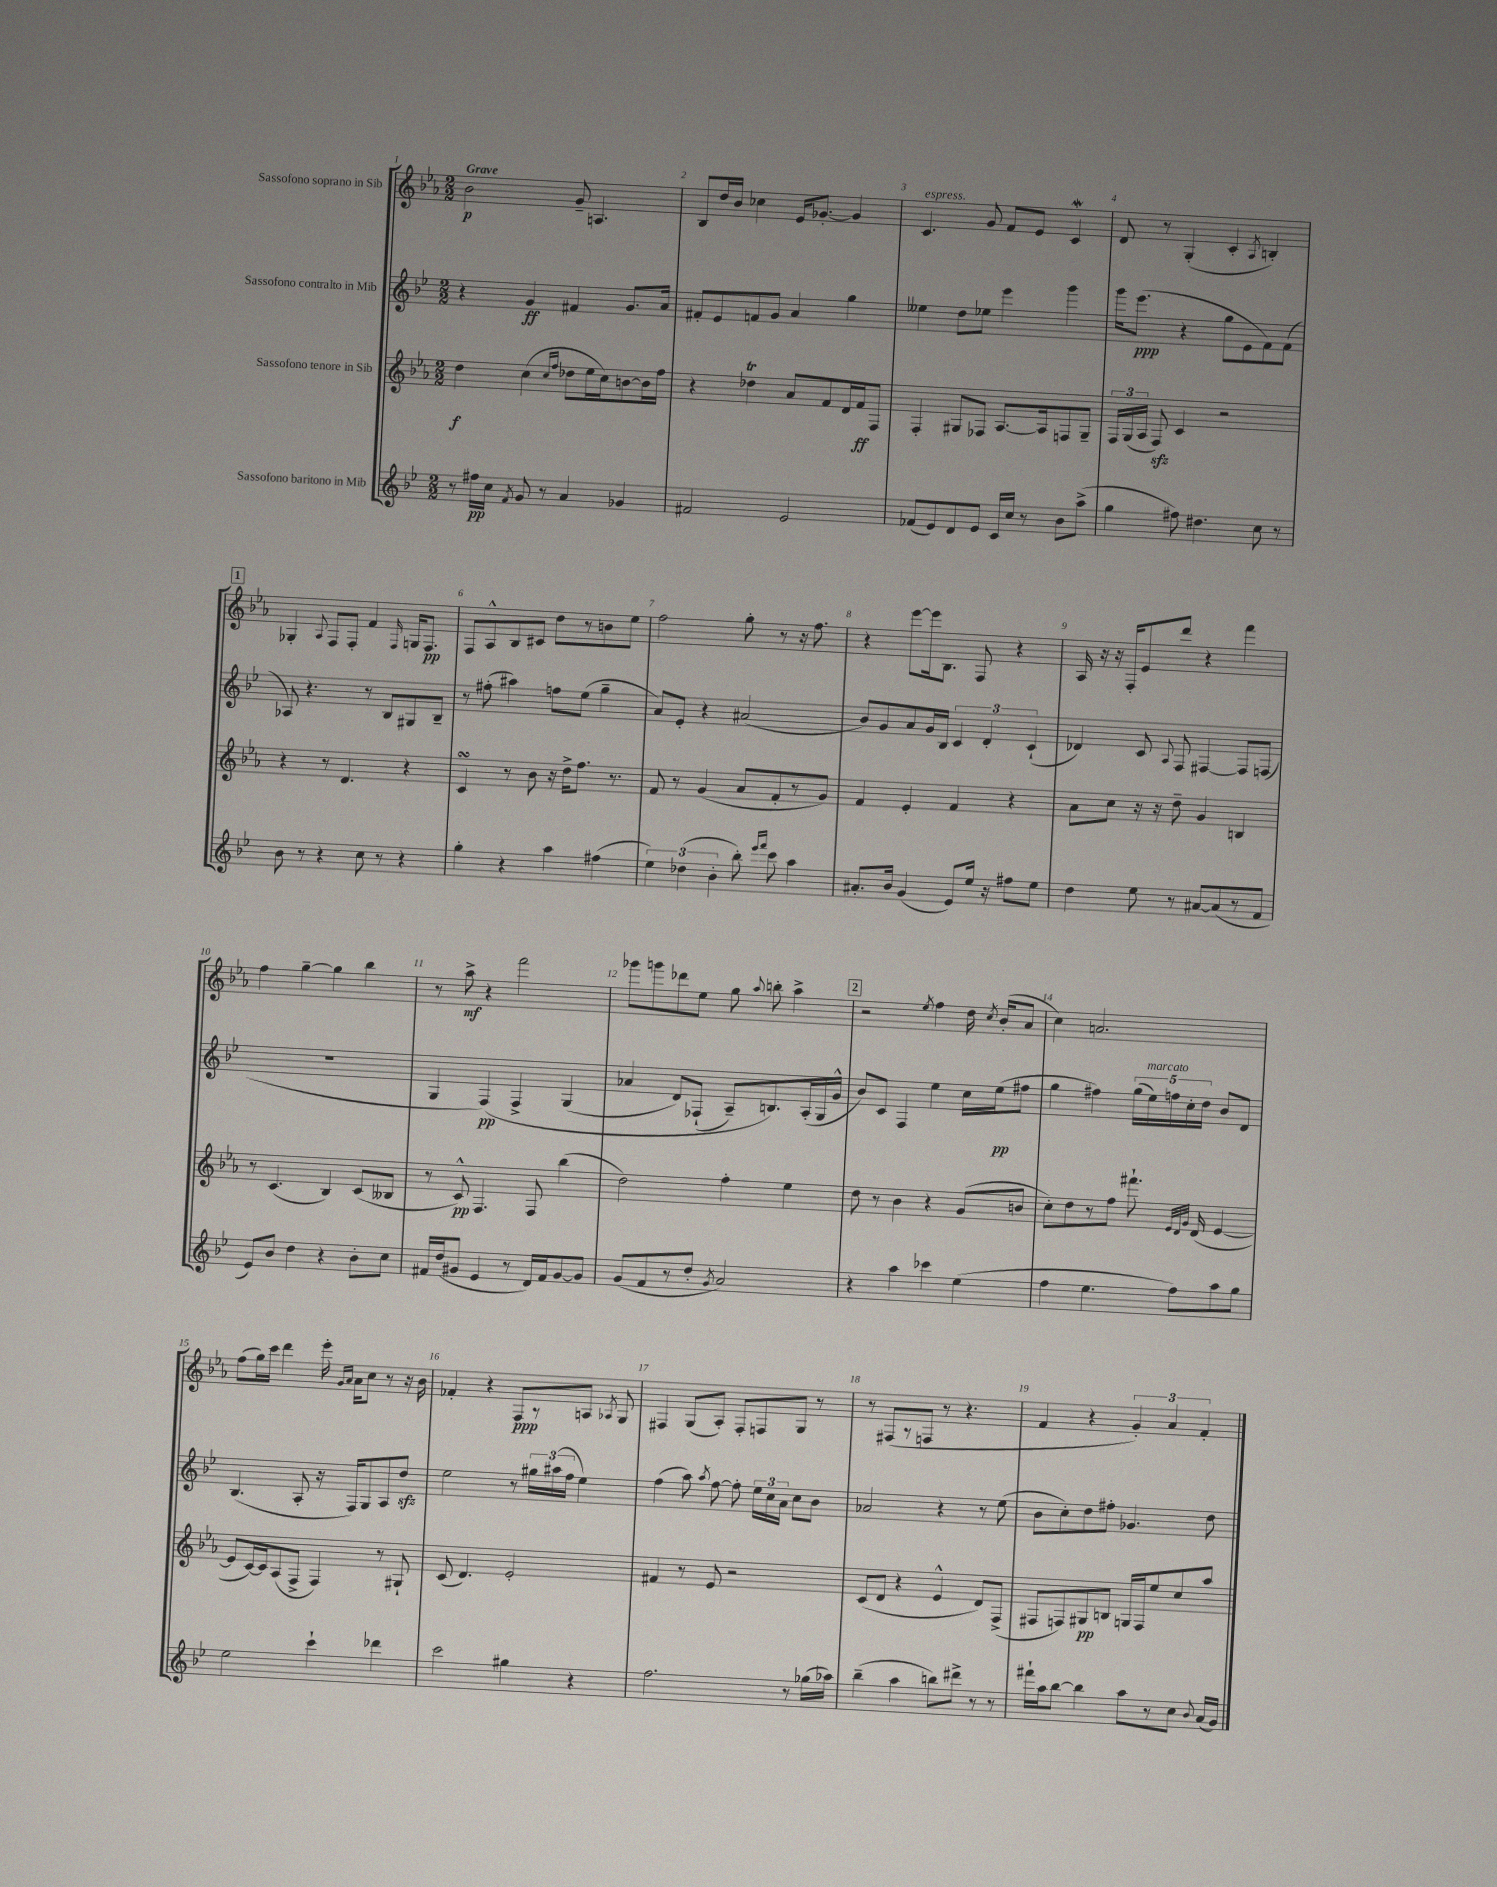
<<
\new StaffGroup <<
\new Staff = "s0" \with { instrumentName = "Sassofono soprano in Sib" } {
    \clef treble \key ees \major \numericTimeSignature \time 2/2 \tempo "Grave"
    \autoBeamOff bes'2\p g'8-- a4. |
    bes8[ d''16 bes'16] ces''4 ees'16[ ges'8.]~-. ges'4 |
    c'4.^\markup { \italic "espress." } g'8 f'8[ ees'8] c'4\mordent |
    d'8 r8 g4-.( c'4-. \acciaccatura { aes8 } b4-.) |
    \mark \markup { \box "1" } ges4-. \appoggiatura { aes8 } f8[ f8]-. f'4 \grace { f16 } g16[ f8.]\pp |
    f8[ aes8-^ bes8 cis'8] d''8[ r8 b'8 ees''8] |
    f''2 g''8-. r8 r16 f''8. |
    r4 ees'''8[~ ees'''16 bes8.] f8 r4 |
    aes16 r16 r16 f16[-. ees'8 d'''8] r4 f'''4 |
    f''4 g''4~-- g''4 bes''4 |
    r8 aes''8->\mf r4 f'''2 |
    ges'''8[ g'''8 des'''8 ees''8] g''8 \appoggiatura { aes''8 } b''8-. aes''4-> |
    \mark \markup { \box "2" } r2 \acciaccatura { ees''8 } f''4 d''16 \acciaccatura { c''8 } bes'16[-.( aes'8] |
    c''4) a'2. |
    f''8[( g''16) c'''16] d'''4 ees'''16-. \grace { g'16[ aes'16] } aes'16[ c''8] r8 r16 bes'16 |
    fes'4-. r4 f8[\ppp r8 a8] \acciaccatura { aes8 } g8 |
    fis4 g8[( aes8]-.) fis8[-. f8 g8] r8 |
    r8 fis8[( r8 f8] r8 r4. |
    f'4 r4 \tuplet 3/2 { g'4-.) aes'4 f'4-. } \bar "|." |
}
\new Staff = "s1" \with { instrumentName = "Sassofono contralto in Mib" } {
    \clef treble \key bes \major \numericTimeSignature \time 2/2
    \autoBeamOff r4 g'4\ff fis'4 g'8.[ a'16] |
    fis'8[-. ees'8 f'8 g'8] a'4 g''4 |
    eeses''4 d''8[ ees''8] ees'''4 g'''4 |
    g'''16[ ees'''8.]\ppp( r4 g''8[ ees'8 f'8) f'8]( |
    \mark \markup { \box "1" } aes8) r4. r8 bes8[ gis8 bes8]-- |
    r8 fis''8-.( ais''4) f''8[ ees''8]( g''4-- |
    a'8[) ees'8]-. r4 ais'2( |
    bes'8[) g'8 a'8 g'16 bes16] \tuplet 3/2 { c'4 d'4-. c'4-!( } |
    des'4) c'8 \appoggiatura { a8 } f8 fis4~ fis8[ f8]( |
    R1 |
    g4 f4\pp)\( f4-> g4( |
    aes'4 d'8[) fes8]-!( a8[--) b8.\) a16-.( g16 g'16]-^ |
    \mark \markup { \box "2" } bes'8[) c'8] f4 ees''4 c''16[ ees''16\pp( fis''8] |
    g''4 fis''4) \tuplet 5/4 { g''16[( ees''16^\markup { \italic "marcato" }) f''16 c''16-. d''16] } bes'8[ d'8] |
    bes4.( a8-. r16 f16[) g8 a8 d''8]\sfz |
    ees''2 r8 \tuplet 3/2 { gis''16[ ais''16( f''16] } ees''4) |
    f''4( a''8) \acciaccatura { a''8 } f''8~ f''8-. \tuplet 3/2 { ees''16[ c''16 a'16] } c''8[ bes'8] |
    aes'2 r4 r8 ees''8( |
    bes'8[ c''8-.) d''8 fis''8]-. ges'4. d''8 \bar "|." |
}
\new Staff = "s2" \with { instrumentName = "Sassofono tenore in Sib" } {
    \clef treble \key ees \major \numericTimeSignature \time 2/2
    \autoBeamOff d''4\f c''4( \grace { c''16[ f''16] } des''8[ ees''16 c''16) b'8~ b'16 f''16] |
    r4 des''4\trill aes'8[ f'8 d'16 f'16\ff f8] |
    f4-. gis8[ fes8] aes8.[~ aes16 f8 gis8]-- |
    \tuplet 3/2 { f16[ g16( aes16] } f8\sfz) c'4 r2 |
    \mark \markup { \box "1" } r4 r8 d'4. r4 |
    c'4\turn r8 bes'8 r16 d''16[-> f''8.] r8. |
    f'8 r8 g'4( aes'8[ f'8-. r8 g'8]) |
    f'4 ees'4-. f'4 r4 |
    aes'8[ c''8] r16 r16 d''8-- g'4 b4 |
    r8 c'4.( bes4) c'8[( beses8] |
    r8 c'8-^\pp) f4. f8 bes''4( |
    d''2) f''4-. ees''4 |
    \mark \markup { \box "2" } d''8 r8 bes'4 r4 g'8[( b'8] |
    c''8[-.) d''8 r8 f''8] fis'''8.-! \grace { ees'32[ d'32 g'32] } d'16( ees'4~ |
    ees'8[ c'16~) c'16 aes8( f8]-> f4) r8 gis8-! |
    c'8( d'4.) ees'2-. |
    fis'4 r8 ees'8 r2 |
    c'8[( d'8] r4 ees'4-^ d'8[) f8]->( |
    fis8[ f8) gis8\pp b8] g16[ f16 ees''8 c''8 aes''8] \bar "|." |
}
\new Staff = "s3" \with { instrumentName = "Sassofono baritono in Mib" } {
    \clef treble \key bes \major \numericTimeSignature \time 2/2
    \autoBeamOff r8 fis''16[\pp c''16] \acciaccatura { f'8 } g'8 r8 a'4 ges'4 |
    fis'2 ees'2 |
    fes'8[( ees'8) d'8 ees'8] c'16[ c''16] r8 bes'8[ a''8]->( |
    g''4 fis''8) dis''4. c''8 r8 |
    \mark \markup { \box "1" } bes'8 r8 r4 c''8 r8 r4 |
    g''4-. r4 a''4 fis''4( |
    \tuplet 3/2 { ees''4) des''4( bes'4-. } bes''8-.) \grace { ees'''16[ f'''16] } c'''8 a''4 |
    ais'8.[-. bes'16] g'4( ees'8[) ees''16] r16 fis''8[ ees''8] |
    d''4 ees''8 r8 ais'8[~ ais'8( r8 f'8] |
    ees'8[) bes'8] d''4 r4 bes'8[-. c''8] |
    fis'16[ d''16( gis'8] ees'4 r8 d'16[) fis'16 gis'8~ gis'8] |
    g'8[( f'8 r8 d''8]-. \acciaccatura { g'8 } a'2) |
    \mark \markup { \box "2" } r4 a''4 ces'''4 ees''4( |
    f''4 ees''4. f''8[) a''8 g''8] |
    ees''2 c'''4-! des'''4 |
    c'''2 gis''4 r4 |
    f''2. r8 ges''16[( aes''16]) |
    bes''4--( a''4 b''8[) dis'''8]-> r8 r8 |
    fis'''16[-! a''16 bes''8]~ bes''4 a''8[ r8 c''8] \appoggiatura { bes'8 } a'16[( g'16]) \bar "|." |
}
>>
>>
\layout { \context { \Score \override BarNumber.break-visibility = ##(#f #t #t) barNumberVisibility = #all-bar-numbers-visible } }
